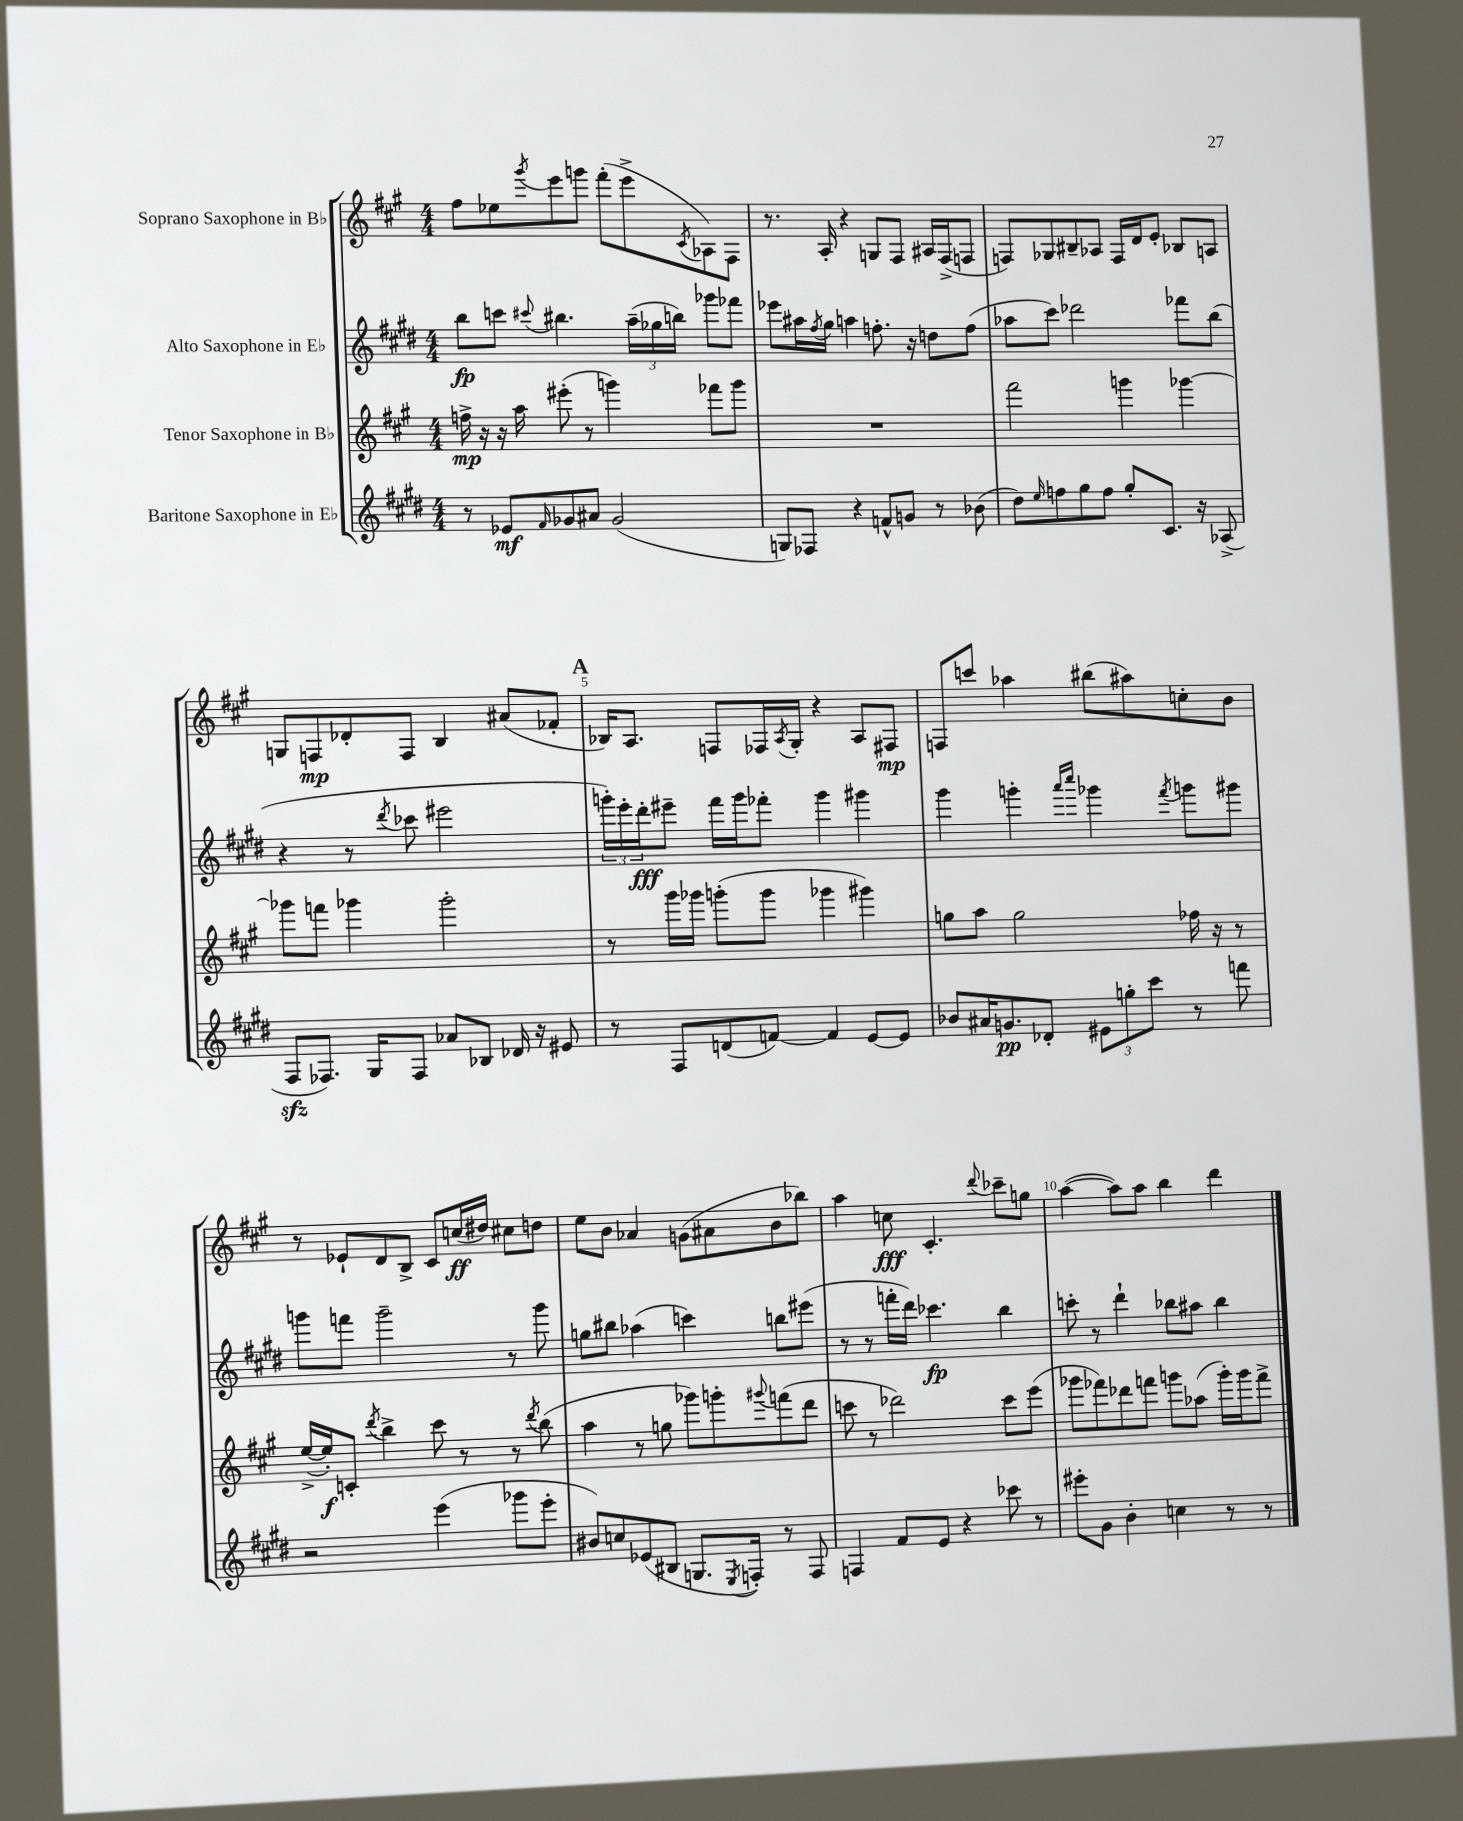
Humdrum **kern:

**kern	**kern	**kern	**kern
*staff4	*staff3	*staff2	*staff1
*clefG2	*clefG2	*clefG2	*clefG2
*k[f#c#g#d#]	*k[f#c#g#]	*k[f#c#g#d#]	*k[f#c#g#]
*M4/4	*M4/4	*M4/4	*M4/4
8r	16ff^	8bb	8ff#
.	16r	.	.
8e-	16r	8ccc	8ee-
.	16aa	.	.
16qqf#	.	8qqccc#	8qggg#
8g-	(8eee#'	4.bb#	8eee
8a#	8r	.	8ggg
(2g-	4ggg)	.	(8fff#'
.	.	(24aa~	8eee^
.	.	24gg-	.
.	.	24bb)	.
.	.	.	8qc#
.	8fff-	8ggg-	8A-)
.	8ggg	8fff-	8F#
=	=	=	=
8G)	1r	8eee-	8.r
8F-	.	16aa#	.
.	.	8qff#	.
.	.	16gg#	16A'
4r	.	4aa	4r
8f^^	.	8.ff'	8G
8g	.	.	8F#
.	.	16r	.
8r	.	8dd	16A#
.	.	.	(16F#^
(8b-	.	(8ff	8F
=	=	=	=
8dd#)	2fff#	8aa-	8F)
16qqee	.	.	.
8ff	.	8ccc#)	8G-
8gg#	.	2ddd-	8B#~
8ff	.	.	8A-
8gg#'	4ggg	.	16F
.	.	.	16d
8.c#	.	.	8e'
.	[4ggg-	8fff-	8B-
16r	.	.	.
(8A-^	.	(8bb	8A
=	=	=	=
8F#	8ggg-]	4r	8G
8.F-)	8fff	.	8F
.	4ggg-	8r	8d-'
16G#	.	.	.
.	.	8qddd#	.
8F-	.	8ccc-	8F
8a-	2ggg-'	2eee#	4B
8B-	.	.	.
16d-	.	.	(8a#
16r	.	.	.
8e#	.	.	8f-'
=	=	=	=
8r	8r	24ggg')	16B-)
.	.	24eee'	.
.	.	.	8.A
.	.	24ddd#'	.
8F#	16ggg#	8eee#~	.
.	16ggg-	.	.
(8d	(8ggg'	16fff#	8F
.	.	16ggg	.
[8f)	8ggg	8fff-'	16F-
.	.	.	8qA
.	.	.	16G#'
4f]	4ggg-	4ggg	4r
[8e	4ggg#)	4ggg#	8A
8e]	.	.	8F#
=	=	=	=
8b-	8gg	4ggg#	8F
16a#	8aa	.	8ccc
8.g	.	.	.
.	2gg	4ggg'	4aa-
8d-'	.	.	.
.	.	16qqaaa	.
.	.	16qqcccc#	.
12e#	.	4ggg-	(8bb#
12gg'	.	.	.
.	.	.	8aa#)
12ccc#	.	.	.
.	.	8qfff#	.
8r	16ff-	8ggg	8cc'
.	16r	.	.
8fff	8r	8ggg#	8b
=	=	=	=
2r	([16ee^	8ggg	8r
.	16ee'])	.	.
.	8c'	8fff	8e-`
.	8qddd	.	.
.	4bb^	2ggg~	8d
.	.	.	8B^
(4eee	8ccc#	.	8c#
.	8r	.	(16cc
.	.	.	16dd#)
8ggg-	8r	8r	8cc#
.	8qddd	.	.
8eee'	(8bb	8ggg	8dd
=	=	=	=
8b#)	4aa	8gg	8ee
8cc	.	8bb#	8b
(8e-	8r	(4aa-	4a-
8B#	8gg	.	.
8.G	8ggg-)	4ccc)	(8g
.	8ggg'	.	8a#
8qE	.	.	.
16F')	.	.	.
.	8qqggg#	.	.
8r	(8fff	8bb	8b
8F	8ddd	(8eee#	8bb-)
=	=	=	=
4F	8ccc	8r	4aa
.	8r	8r	.
8f#	2ddd-)	16fff'	8cc
.	.	16ddd#)	.
8e	.	4.ccc-	4.c#'
4r	.	.	.
.	.	.	8qqddd
8ccc-	8ccc	4bb	8ccc-~
8r	(8eee	.	8gg
=	=	=	=
8eee#'	8ggg-	8ccc'	([4aa
8g#	8fff-)	8r	.
4b'	8ddd-	4ddd#`	8aa])
.	8fff	.	8aa
4cc	8ggg	8bb-	4bb
.	(8aa-	8aa#	.
8r	16ggg')	4bb-	4ddd
.	16ggg	.	.
8r	8fff^	.	.
==	==	==	==
*-	*-	*-	*-
